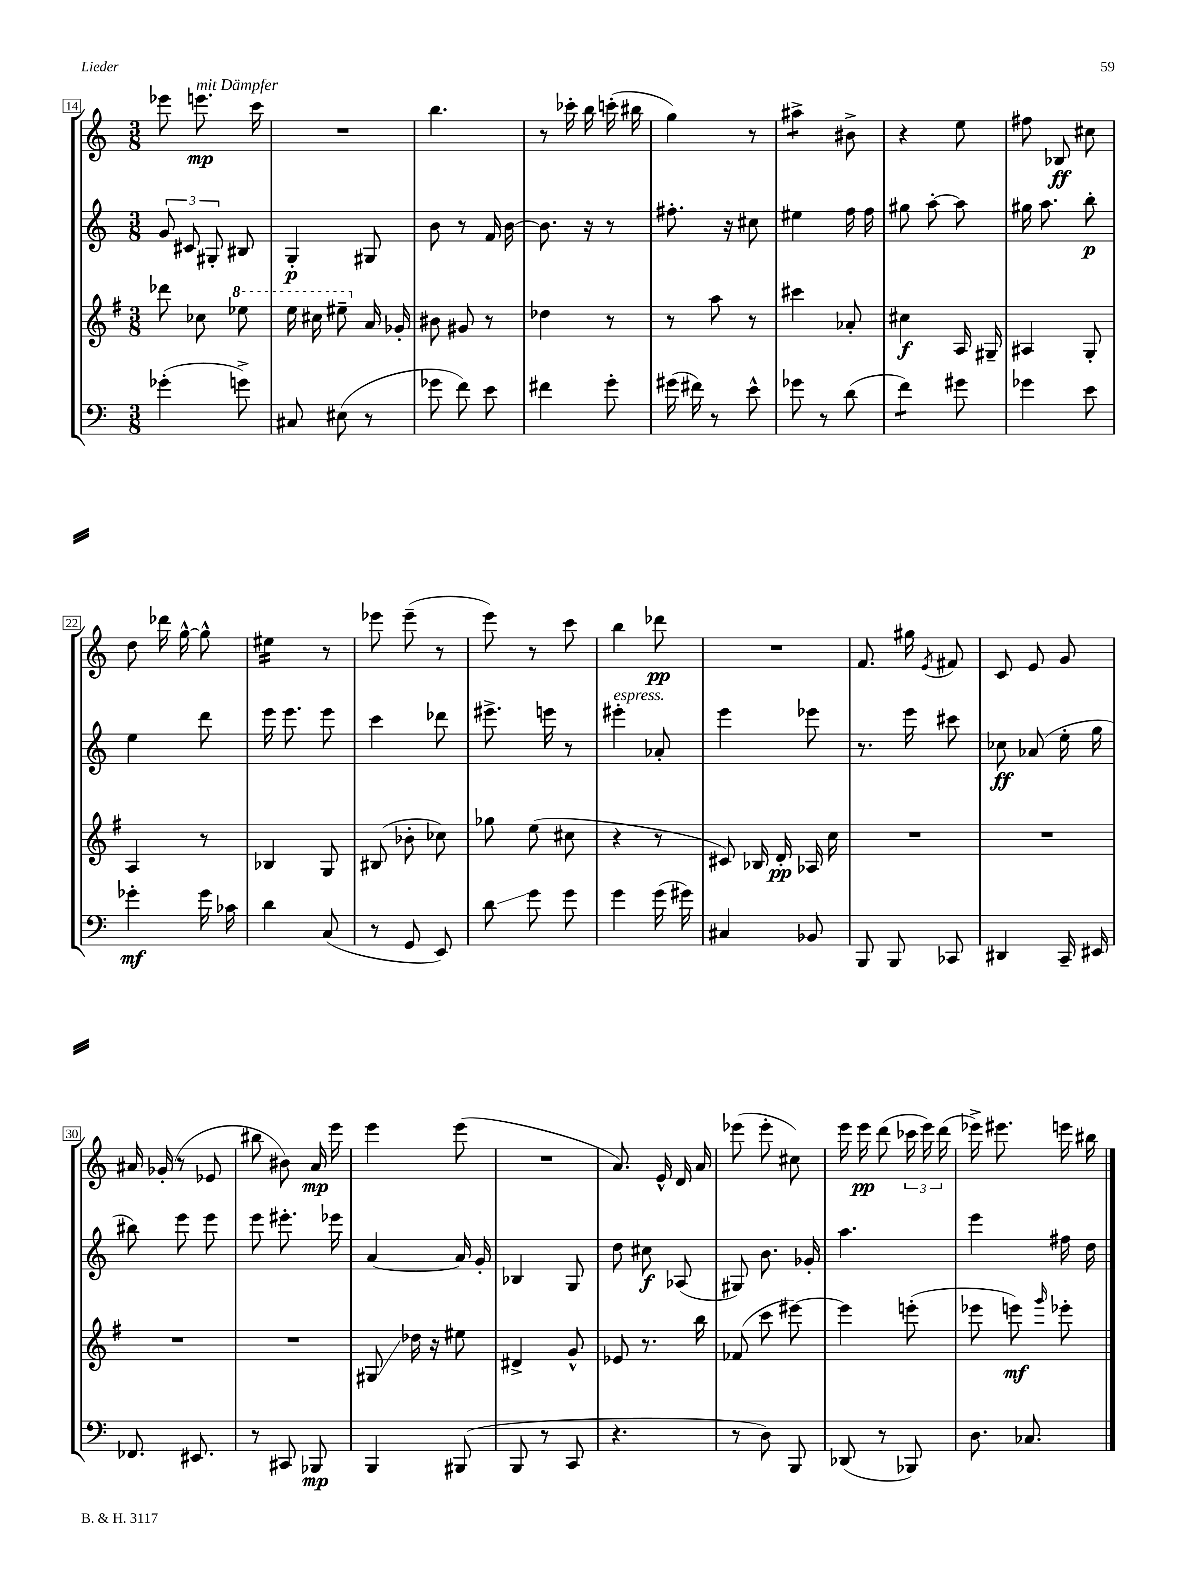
<<
\new StaffGroup <<
\new Staff = "s0" {
    \clef treble \key c \major \numericTimeSignature \time 3/8
    \autoBeamOff ees'''8 e'''8.\mp^\markup { \italic "mit Dämpfer" } c'''16 |
    R4. |
    b''4. |
    r8 ces'''16-. b''16 c'''16-.( bis''16 |
    g''4) r8 |
    ais''4:8-> bis'8-> |
    r4 e''8 |
    fis''8 bes8\ff cis''8 |
    d''8 des'''16 g''16~-^ g''8-^ |
    eis''4:16 r8 |
    ees'''8 ees'''8--( r8 |
    e'''8) r8 c'''8 |
    b''4 des'''8\pp |
    R4. |
    f'8. gis''16 \acciaccatura { e'8 } fis'8 |
    c'8 e'8 g'8 |
    ais'16 ges'16-.( r8 ees'8 |
    bis''8 bis'8) a'16\mp e'''16 |
    e'''4 e'''8( |
    R4. |
    a'8.) e'16-^ d'16 a'16 |
    ees'''8( ees'''8-. cis''8) |
    e'''16 e'''16\pp d'''8( \tuplet 3/2 { ces'''16 e'''16) d'''16( } |
    ees'''16->) eis'''8. e'''16 bis''16 \bar "|." |
}
\new Staff = "s1" {
    \clef treble \key c \major \numericTimeSignature \time 3/8
    \autoBeamOff \tuplet 3/2 { g'8 cis'8 gis8-. } bis8 |
    g4-.\p gis8 |
    b'8 r8 f'16 b'16~ |
    b'8. r16 r8 |
    fis''8.-. r16 cis''8 |
    eis''4 f''16 f''16 |
    gis''8 a''8~-. a''8 |
    gis''16 a''8. b''8-.\p |
    e''4 d'''8 |
    e'''16 e'''8. e'''8 |
    c'''4 des'''8 |
    eis'''8.-> e'''16 r8 |
    eis'''4-.^\markup { \italic "espress." } aes'8-. |
    e'''4 ees'''8 |
    r8. e'''16 cis'''8 |
    ces''8\ff aes'8( e''16-. g''16 |
    bis''8) e'''8 e'''8 |
    e'''8 eis'''8.-. ees'''16 |
    a'4~ a'16 g'16-. |
    bes4 g8 |
    d''8 cis''8\f aes8( |
    gis8) b'8. ges'16-. |
    a''4. |
    e'''4 fis''16 d''16 \bar "|." |
}
\new Staff = "s2" {
    \clef treble \key g \major \numericTimeSignature \time 3/8
    \autoBeamOff des'''8 ces''8 \ottava #1 ees'''8 |
    e'''16 cis'''16 eis'''8-- \ottava #0 a'16 ges'16-. |
    bis'8 gis'8 r8 |
    des''4 r8 |
    r8 a''8 r8 |
    cis'''4 aes'8-. |
    cis''4\f a16 gis16-- |
    ais4 g8-. |
    a4 r8 |
    bes4 g8 |
    bis8( bes'8-. ces''8) |
    ges''8 e''8( cis''8 |
    r4 r8 |
    cis'8) bes16 d'16-.\pp aes16 c''16 |
    R4. |
    R4. |
    R4. |
    R4. |
    gis8\glissando des''16 r16 eis''8 |
    dis'4-> g'8-^ |
    ees'8 r8. b''16 |
    fes'8( c'''8 eis'''8~) |
    eis'''4 e'''8-.( |
    ees'''8 e'''8\mf) \grace { g'''16 } ees'''8-. \bar "|." |
}
\new Staff = "s3" {
    \clef bass \key c \major \numericTimeSignature \time 3/8
    \autoBeamOff ges'4-.( g'8->) |
    cis8 eis8( r8 |
    ges'8 f'8) e'8 |
    fis'4 g'8-. |
    gis'16( fis'16) r8 e'8-^ |
    ges'8 r8 d'8( |
    f'4:8) gis'8 |
    ges'4 e'8 |
    ges'4-.\mf ges'16 ces'16 |
    d'4 c8( |
    r8 g,8 e,8) |
    d'8\glissando g'8 g'8 |
    g'4 g'16( gis'16) |
    cis4 bes,8 |
    b,,8 b,,8 ces,8 |
    dis,4 c,16-- eis,16 |
    fes,8. eis,8. |
    r8 cis,8 bes,,8\mp |
    b,,4 bis,,8( |
    b,,8 r8 c,8 |
    r4. |
    r8 d8) b,,8 |
    des,8( r8 bes,,8) |
    d8. ces8. \bar "|." |
}
>>
>>
\layout { \context { \Score currentBarNumber = #14 \override BarNumber.stencil = #(make-stencil-boxer 0.1 0.3 ly:text-interface::print) } }
